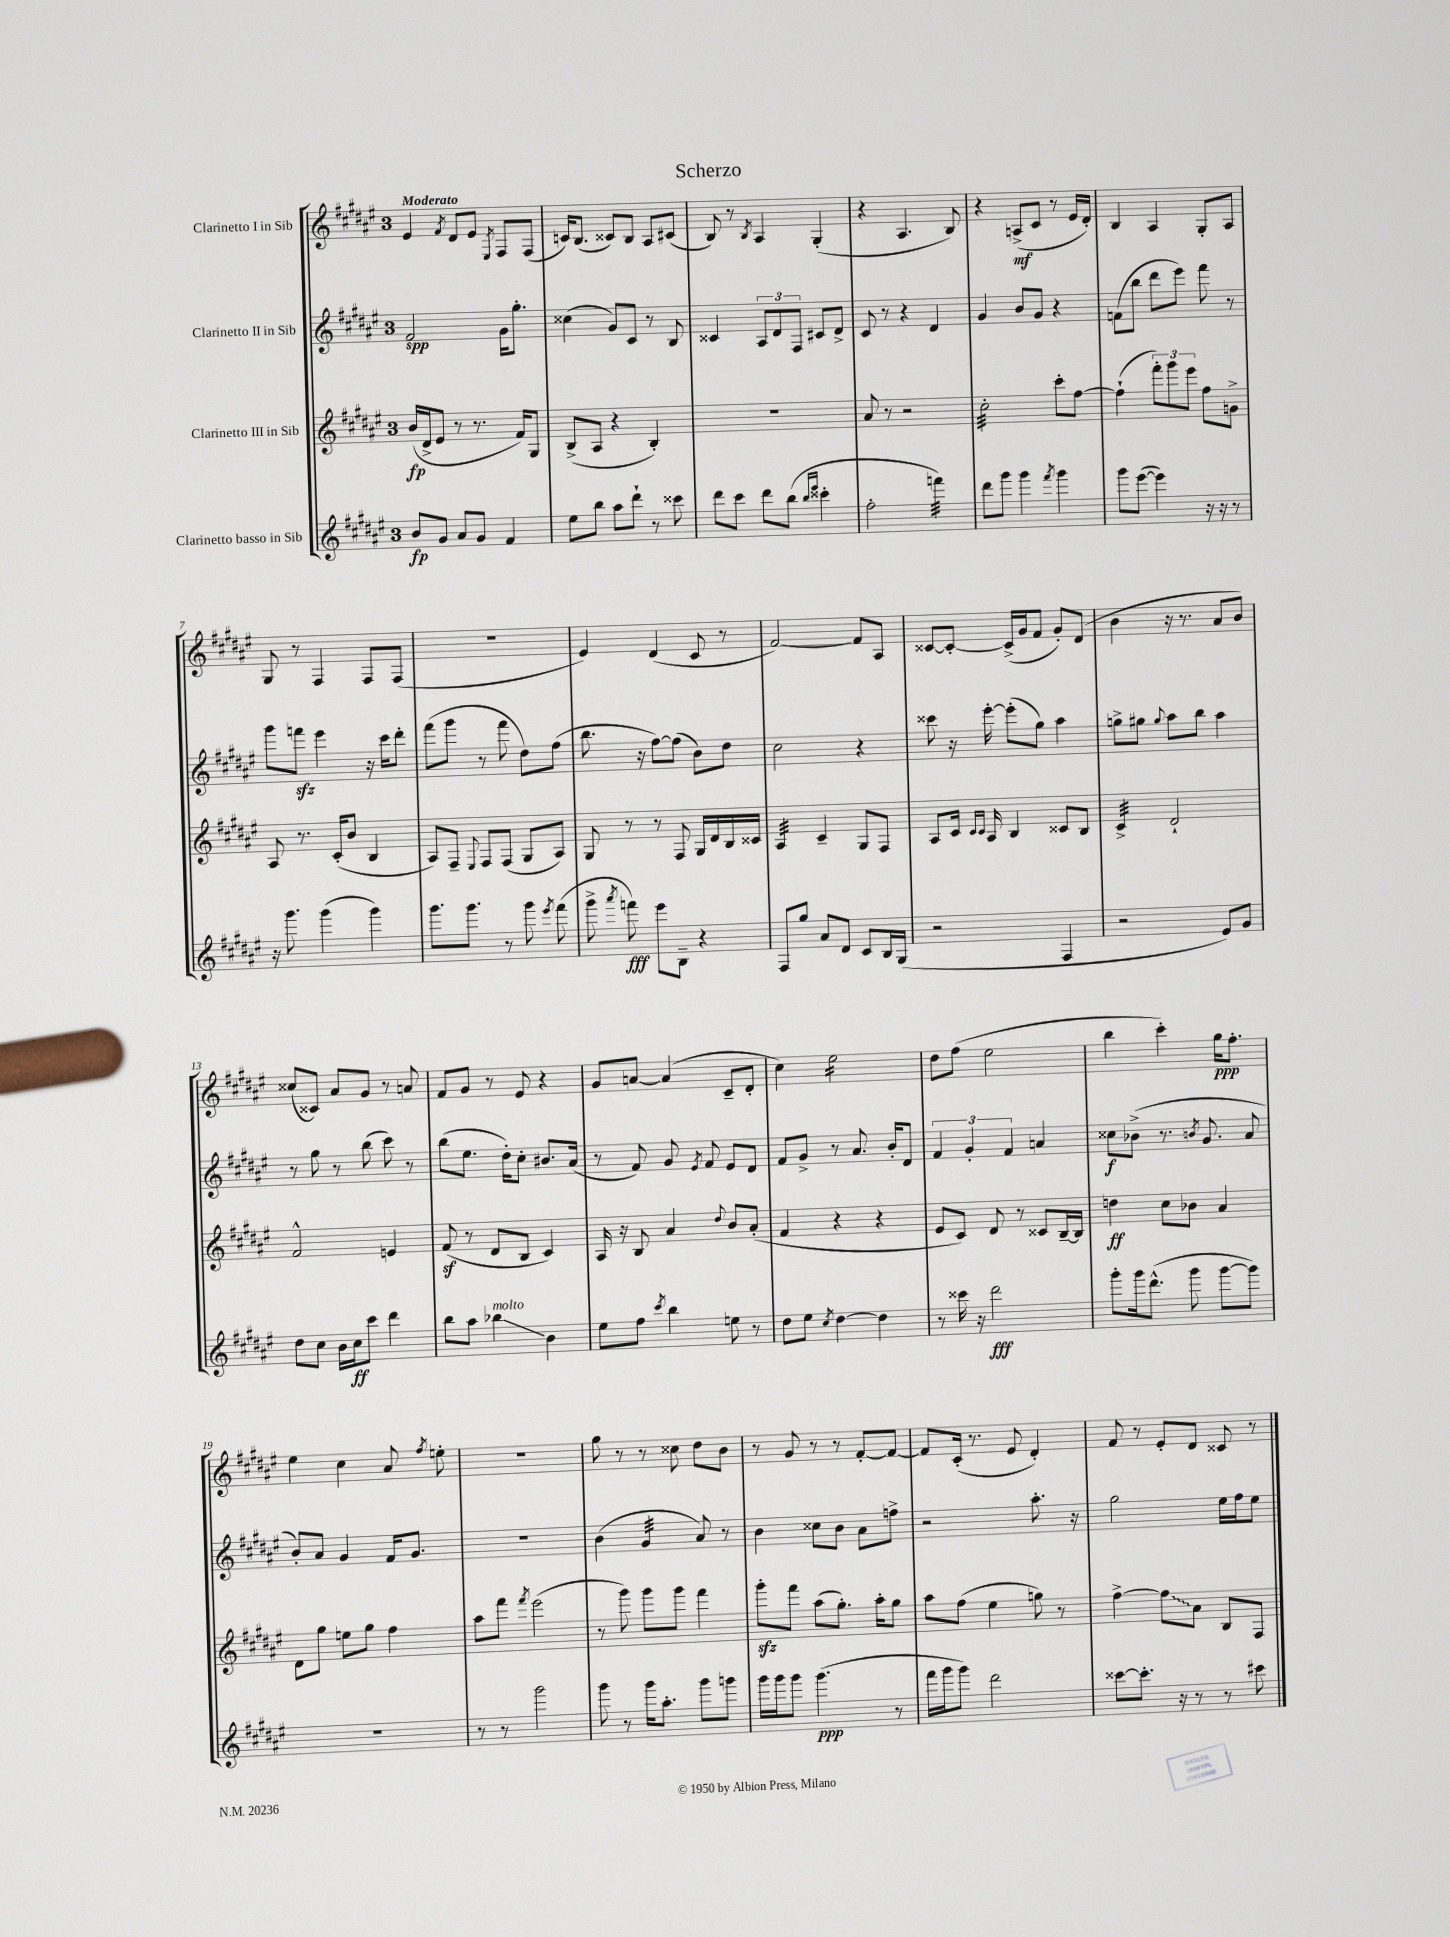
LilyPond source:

\header { title = "Scherzo" }
<<
\new StaffGroup <<
\new Staff = "s0" \with { instrumentName = "Clarinetto I in Sib" } {
    \clef treble \key fis \major \once \override Staff.TimeSignature.style = #'single-digit \time 3/4 \tempo "Moderato"
    \autoBeamOff eis'4 \acciaccatura { fis'8 } dis'8[ eis'8] \acciaccatura { eis8 } fis8[ fis8]( |
    c'16[) b8.]( cisis'8[) b8] ais8[ cis'8]( |
    b8) r8 \acciaccatura { b8 } ais4 gis4-.( |
    r4 ais4. b8) |
    r4 a8[->\mf( cis'8] r8 eis'16[ dis'16]-.) |
    b4 ais4 gis8[-. ais8] |
    gis8 r8 fis4 fis8[ fis8]( |
    R2. |
    eis'4) dis'4( cis'8 r8 |
    fis'2~) fis'8[ ais8] |
    cisis'8[~ cisis'8]~-. cisis'16[->( gis'16 fis'8] gis'8[-.) dis'8]( |
    b'4 r16 r8. ais'8[ b'8]) |
    cisis''8[( cisis'8]) ais'8[ gis'8] r8 a'8 |
    fis'8[ gis'8] r8 eis'8 r4 |
    gis'8[ a'8]~ a'4( cis'8[-- dis'8]-. |
    cis''4) eis''2:16 |
    dis''8[ fis''8]( eis''2 |
    b''4 cis'''4-.) gis''16[\ppp fis''8.]-. |
    eis''4 cis''4 ais'8 \acciaccatura { fis''8 } e''8-. |
    R2. |
    gis''8 r8 r8 cisis''8 dis''8[ b'8] |
    r8 gis'8 r8 r8 fis'8[~-. fis'8]~ |
    fis'8[ cis'16]-.( r8. eis'8 dis'4-.) |
    fis'8 r8 eis'8[-. dis'8] cisis'8 r8 \bar "|." |
}
\new Staff = "s1" \with { instrumentName = "Clarinetto II in Sib" } {
    \clef treble \key fis \major \once \override Staff.TimeSignature.style = #'single-digit \time 3/4
    \autoBeamOff fis'2\spp gis'16[ gis''8.]-. |
    cisis''4( gis'8[) cis'8] r8 b8 |
    cisis'4 \tuplet 3/2 { ais8[ dis'8 fis8] } cis'8[ dis'8]-> |
    cis'8 r8 r4 dis'4 |
    gis'4 b'8[ gis'8] r4 |
    f'8[( b''8] dis'''8[ eis'''8]) fis'''8 r8 |
    gis'''8[ f'''8]\sfz eis'''4 r16 cis'''16[ dis'''8]-. |
    fis'''8[( gis'''8] r8 fis'''8 dis''8[) fis''8]( |
    b''8. r16 fis''8[~) fis''8]( b'8[) dis''8] |
    cis''2 r4 |
    cisis'''8 r16 eis'''16~-. eis'''8[-.( gis''8]) ais''4 |
    g''8[-> gis''8] \appoggiatura { gis''8 } ais''8[ b''8] ais''4 |
    r8 gis''8 r8 b''8( cis'''8) r8 |
    b''8[( eis''8.] dis''16[-.) cis''8]-. bis'8.[ ais'16]( |
    r8 fis'8) gis'8 \acciaccatura { eis'8 } fis'8 eis'8[ dis'8] |
    fis'8[ gis'8]-> r8 ais'8. b'16[-. dis'8] |
    \tuplet 3/2 { fis'4 gis'4-. fis'4 } a'4 |
    cisis''8[\f bes'8]->( r8. \acciaccatura { b'8 } gis'8. ais'8 |
    b'8[-.) ais'8] gis'4 fis'16[ gis'8.] |
    R2. |
    b'4( gis'4:32 ais'8) r8 |
    b'4 cisis''8[ b'8] ais'8[ f''8]-> |
    r2 ais''8.-. r16 |
    gis''2 eis''16[ fis''16 eis''8] \bar "|." |
}
\new Staff = "s2" \with { instrumentName = "Clarinetto III in Sib" } {
    \clef treble \key fis \major \once \override Staff.TimeSignature.style = #'single-digit \time 3/4
    \autoBeamOff b'16[\fp( dis'16-> eis'8] r8 r8. fis'16[) gis8] |
    b8[->( ais8] r4 b4-.) |
    R2. |
    ais'8 r8 r2 |
    cis''2:32-. cis'''8[-. fis''8]~ |
    fis''4-!( \tuplet 3/2 { fis'''8[-.) gis'''8 eis'''8] } fis''8[ g'8]-> |
    ais8 r8. cis'16[-.( b'8] b4 |
    ais8[) fis8]-- \appoggiatura { eis8 } fis8[ fis8]( gis8[ ais8]) |
    gis8 r8 r8 fis8 gis16[ dis'16 b16 cisis'16] |
    ais4:32 cis'4-- gis8[ fis8] |
    ais8[ cis'16] \grace { cis'16[ cis'16] } ais16 b4 cisis'8[ b8] |
    cis'4:32-> dis'2-! |
    fis'2-^ e'4 |
    fis'8\sf( r8 dis'8[ b8] cis'4) |
    ais16 r16 b8 ais'4 \appoggiatura { dis''8 } b'8[ ais'8]-.( |
    fis'4 r4 r4 |
    eis'8[ cis'8]) dis'8 r8 cisis'8[ b16~-- b16] |
    d''4\ff cis''8[ bes'8] ais'4 |
    dis'8[ gis''8] e''8[ gis''8] fis''4 |
    ais''8[ fis'''8] \acciaccatura { fis'''8 } eis'''2( |
    r8 gis'''8) gis'''8[ gis'''8] fis'''4 |
    gis'''8[-.\sfz fis'''8] ais''8[( gis''8.]-.) ais''16[-. gis''8] |
    ais''8[ fis''8]( eis''4 g''8) r8 |
    fis''4~-> \once \override Glissando.style = #'zigzag fis''8[\glissando ais'8] b8[ fis8] \bar "|." |
}
\new Staff = "s3" \with { instrumentName = "Clarinetto basso in Sib" } {
    \clef treble \key fis \major \once \override Staff.TimeSignature.style = #'single-digit \time 3/4
    \autoBeamOff b'8[\fp gis'8] ais'8[ gis'8] fis'4 |
    eis''8[ b''8] ais''8[ dis'''8]-! r8 cisis'''8 |
    dis'''8[ cis'''8] dis'''8[ b''8]( \grace { b''16[ eis'''16] } cisis'''4-. |
    fis''2-. f'''4:32) |
    dis'''8[ gis'''8] gis'''4 \acciaccatura { fis'''8 } gis'''4 |
    gis'''8[ eis'''8]~( eis'''4) r16 r16 r8 |
    r16 gis'''8. gis'''4( gis'''4) |
    gis'''8.[ gis'''8.] r8 gis'''8 \acciaccatura { eis'''8 } fis'''8( |
    gis'''8-> \acciaccatura { ais'''8 } f'''8\fff) eis'''8[ b8]-- r4 |
    fis8[ gis''8] ais'8[ dis'8] cis'8[ b16 gis16]( |
    r2 fis4 |
    r2 eis'8[) gis'8] |
    dis''8[ cis''8] b'16[ cis''16\ff cis'''8] dis'''4 |
    b''8[ ais''8] bes''4\glissando^\markup { \italic "molto" } b'4 |
    eis''8[ fis''8] \acciaccatura { cis'''8 } b''4 e''8 r8 |
    dis''8[ eis''8] \acciaccatura { cis''8 } dis''4~ dis''4 |
    r8 cisis'''16 r16 dis'''2\fff |
    gis'''8[-. gis'''16 dis'''8.]-^( gis'''8 gis'''8[~ gis'''8]) |
    R2. |
    r8 r8 gis'''2 |
    gis'''8 r8 gis'''16[ ais''8.]-. gis'''8[ g'''8] |
    gis'''16[ gis'''16 gis'''8] gis'''4.\ppp( r8 |
    fis'''16[ gis'''16 gis'''8]) dis'''2 |
    cisis'''8[~ cisis'''8.]-. r16 r8 r8 cis'''8 \bar "|." |
}
>>
>>
